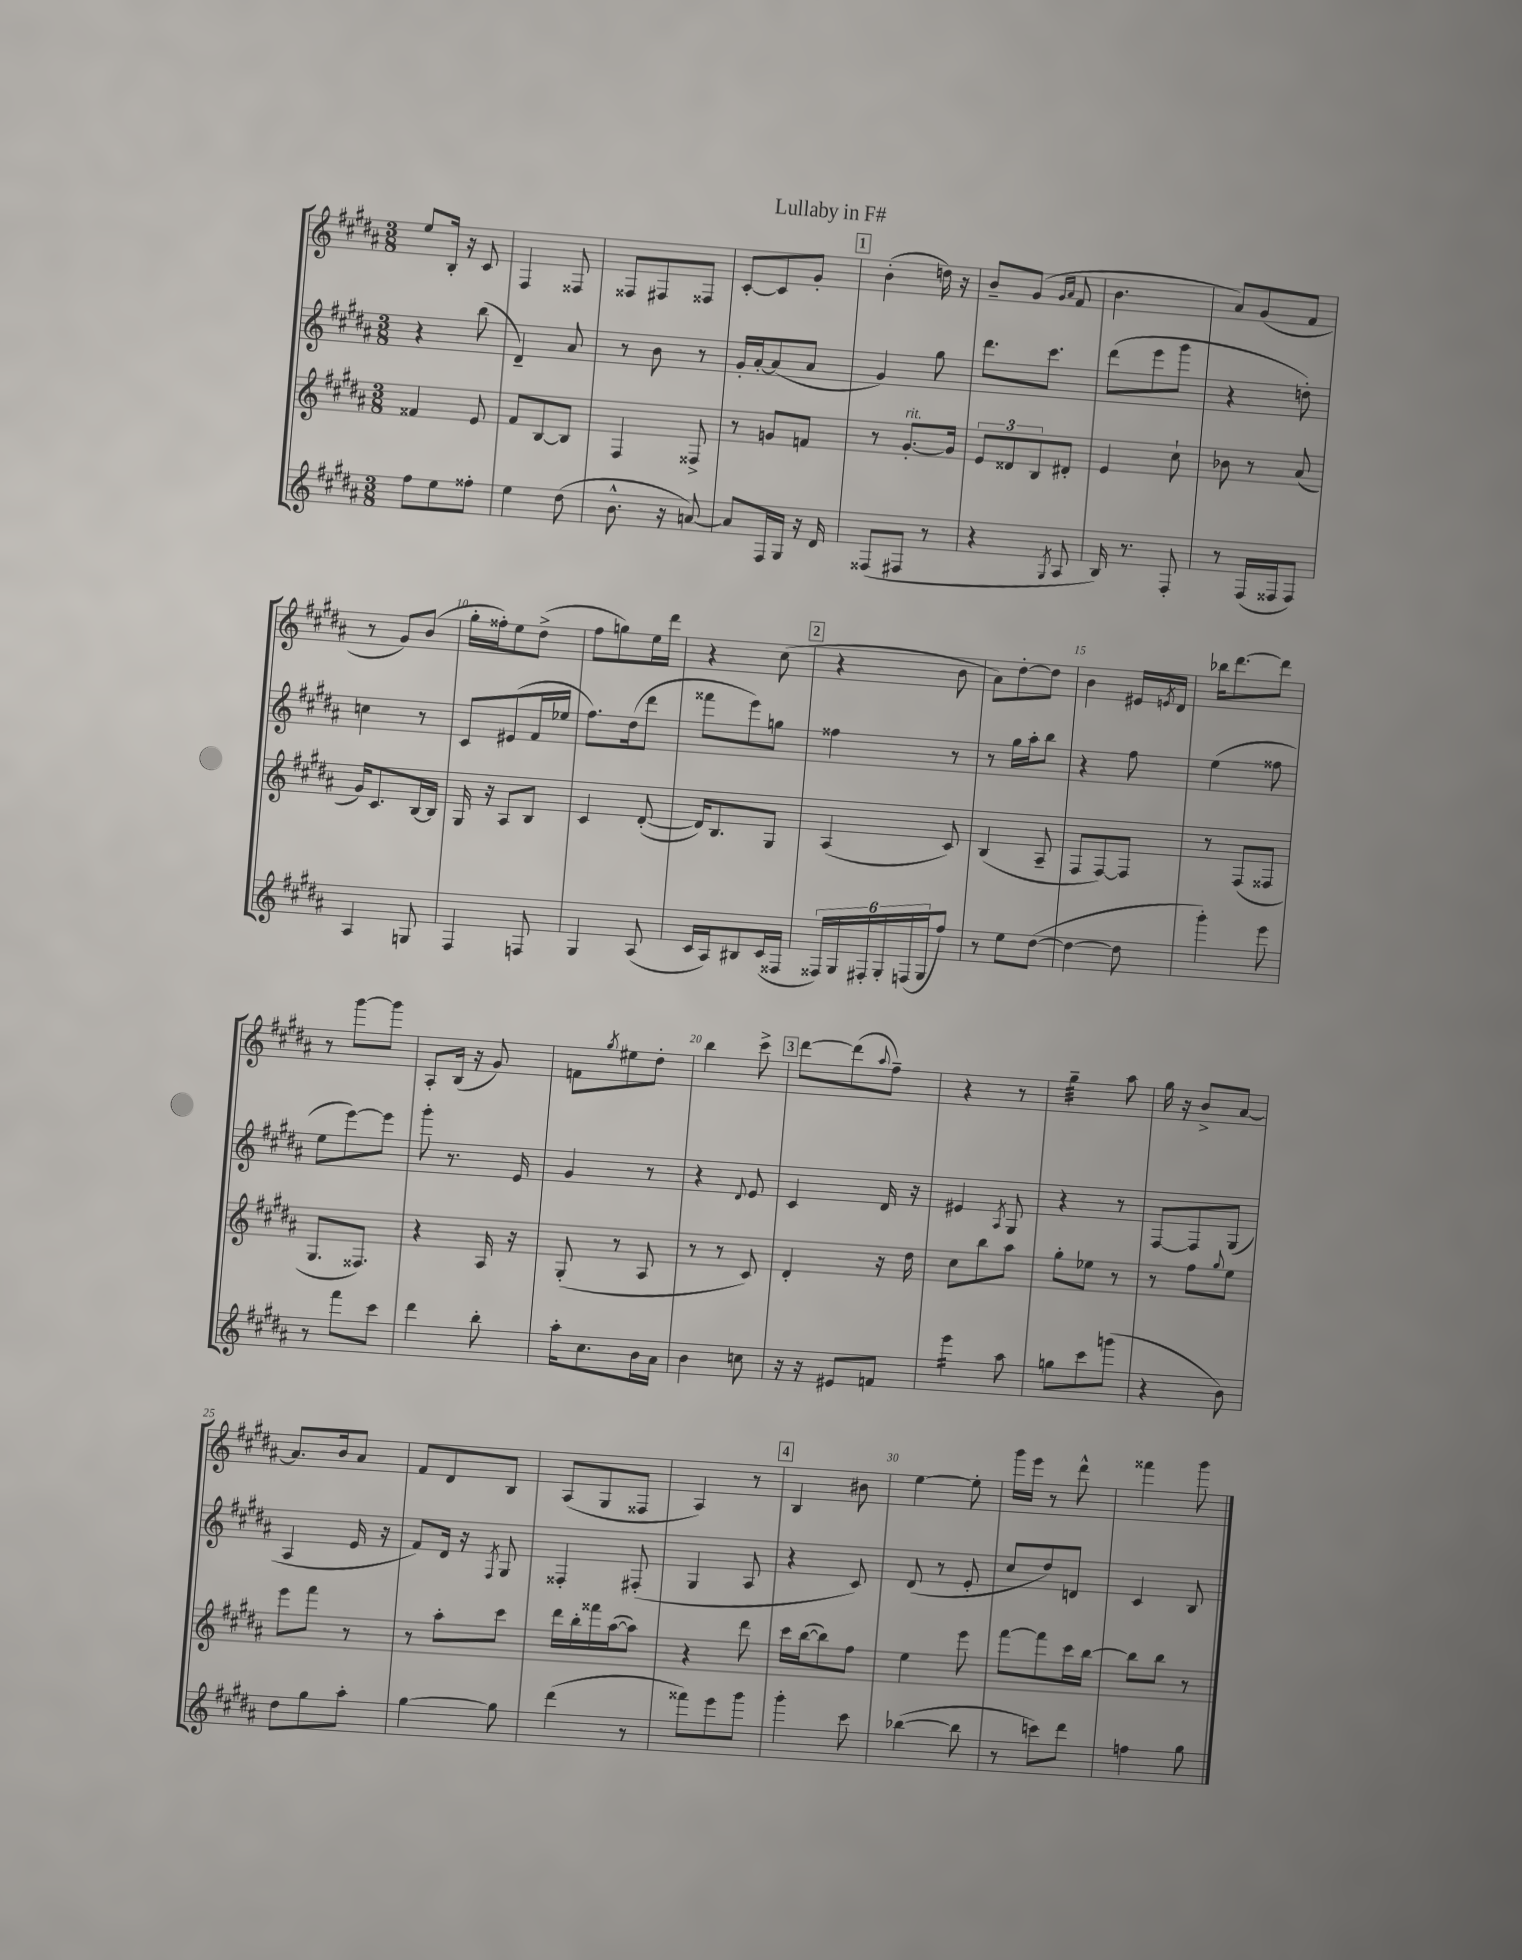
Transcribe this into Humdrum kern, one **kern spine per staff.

**kern	**kern	**kern	**kern
*staff4	*staff3	*staff2	*staff1
*clefG2	*clefG2	*clefG2	*clefG2
*k[f#c#g#d#a#]	*k[f#c#g#d#a#]	*k[f#c#g#d#a#]	*k[f#c#g#d#a#]
*M3/8	*M3/8	*M3/8	*M3/8
8ff#\L	4f##/	4r	8ee/L
8ee\	.	.	16B'/Jk
.	.	.	16r
8ff##'\J	8e/	(8bb\	8c#/
=	=	=	=
4ee\	8f#/L	4d#~/)	4F#/
.	[8B/	.	.
(8dd#\	8B/]J	8a#/	8F##/
=	=	=	=
8.b^^\	4F#/	8r	8F##/L
.	.	8b\	8F#/
16r	.	.	.
[8a/)	8F##^/	8r	8F##/J
=	=	=	=
8a/]L	8r	16g#'/LL	[8c#'/L
.	.	[16a#'/J	.
16F#/L	8g/L	(8a#/]	8c#/]
16G#/JJ	.	.	.
16r	8f/J	8a#/J	8g#'/J
16d#/	.	.	.
=	=	=	=
(8F##/L	8r	4g#/)	(4b'\
8F#/J	[8.g#'/L	.	.
8r	.	8gg#\	16dd\)
.	16g#/]Jk	.	16r
=	=	=	=
4r	12e/L	8.ddd#\L	8b~/L
.	12d##/	.	.
.	.	.	(8g#/J
.	12B/	.	.
.	.	8.ccc#\J	.
.	.	.	16qqg#/LL
8qG#/	.	.	16qqa#/JJ
8A#/	8d#'/J	.	8f#/
=	=	=	=
16B/)	4e/	(8ddd#\L	4.b\
8.r	.	.	.
.	.	8eee\	.
8F#'/	8cc#`\	8ggg#\J	.
=	=	=	=
8r	8b-\	4r	8a#/L)
(16F#/LL	8r	.	(8g#/
16F##/J	.	.	.
8F##/J)	(8a#/	8dd'\)	8f#/J
=	=	=	=
4A#/	16g#/LK)	4cc\	8r
.	8.c#/	.	.
.	.	.	8g#/L)
8G/	[16B/L	8r	(8b/J
.	16B/]JJ	.	.
=	=	=	=
4F#/	16G#/	8c#/L	16gg#'\LL
.	16r	.	16ff##'\J)
.	8A#/L	(8e#/	8ee\
8F/	8B/J	16f#/L	(8dd#^\J
.	.	16ee-/JJ	.
=	=	=	=
4G#/	4c#/	8.ff#\L)	8ff#\L
.	.	.	8gg\)
.	.	(16dd#\k	.
(8A#/	([8d#'/	8ddd#\J	16ee\L
.	.	.	16ddd#\JJ
=	=	=	=
16c#/LL	16d#/]LK)	8fff##\L	4r
16A#/J)	8.B/	.	.
8B#/	.	8eee\)	.
(16c#/L	8G#/J	8gg\J	(8cc#\
16F##/JJ	.	.	.
=	=	=	=
24F##/LL)	(4A#/	4ff##\	4r
24G#/	.	.	.
24F#'/	.	.	.
24G#'/	.	.	.
(24F/	.	.	.
24G#/J	.	.	.
8ff#/J)	8c#/)	8r	8b\
=	=	=	=
8r	(4B/	8r	8a#\L)
8ee\L	.	16gg#\LL	[8dd#'\
.	.	16aa#'\J	.
([8dd#\J	8A#~/	8bb\J	8dd#\]J
=	=	=	=
4dd#\_	8F#/L	4r	4b\
.	[8F#/)	.	.
8dd#\]	8F#/]J	8ff#\	16e#/LL
.	.	.	8qe/
.	.	.	16d#/JJ
=	=	=	=
4ggg#'\)	8r	(4ee\	16bb-\LK
.	.	.	[8.ddd#\
.	(8F#/L	.	.
8eee\	8F##/J	8ff##\	8ddd#\]J
=	=	=	=
8r	8.G#/L	8ee\L	8r
8fff#\L	.	[8eee\)	[8ggg#\L
.	8.F##/J)	.	.
8ccc#\J	.	8eee\]J	8ggg#\]J
=	=	=	=
4ddd#\	4r	8ggg#'\	8A#'/L
.	.	8.r	(16B/Jk
.	.	.	16r
8bb'\	16A#/	.	8g#/)
.	16r	16e/	.
=	=	=	=
16aa#'\LK	(8G#'/	4g#/	8f\L
8.cc#\	.	.	.
.	.	.	8qgg#/
.	8r	.	8ee#\
16b\L	8A#/	8r	8dd#'\J
16a#\JJ	.	.	.
=	=	=	=
4b\	8r	4r	4bb\
.	8r	.	.
.	.	8qqd#/	.
8cc\	8c#/)	8e/	8ccc#^\
=	=	=	=
16r	4d#'/	4c#/	[8ddd#\L
16r	.	.	.
8e#/L	.	.	(8ddd#\]
.	.	.	8qqaa#/
8f/J	16r	16d#/	8ff#~\J)
.	16dd#\	16r	.
=	=	=	=
4eee\	8cc#\L	4e#/	4r
.	8bb\	.	.
.	.	8qA#/	.
8aa#\	8aa#\J	8G#/	8r
=	=	=	=
8gg\L	8gg#'\L	4r	4gg#~\
8ccc#\	8ee-\J	.	.
(8ggg\J	8r	8r	8aa#\
=	=	=	=
4r	8r	[8F#/L	16gg#\
.	.	.	16r
.	8ff#\L	8F#/]	8b^/L
.	8qqgg#/	.	.
8b\)	8ee\J	(8G#/J	[8a#/J
=	=	=	=
8dd#\L	8eee\L	4A#/	8.a#/]L
8gg#\	8fff#\J	.	.
.	.	.	16b/k
8aa#'\J	8r	16e/	8a#/J
.	.	16r	.
=	=	=	=
[4gg#\	8r	8f#/L)	8f#/L
.	8aa#'\L	16d#/Jk	8d#/
.	.	16r	.
.	.	8qF#/	.
8gg#\]	8ccc#\J	8G#/	8B/J
=	=	=	=
(4ddd#\	16ddd#\LL	4F##'/	(8A#/L
.	16bb'\	.	.
.	16fff##\	.	8G#/
.	([16aa#\J	.	.
8r	8aa#\]J)	(8F#'/	8F##/J
=	=	=	=
8fff##\L)	4r	4G#/	4A#/)
8eee\	.	.	.
8ggg#\J	8ddd#\	8A#/	8r
=	=	=	=
4ggg#'\	16ccc#\LL	4r	4B/
.	([16bb\J	.	.
.	8bb\])	.	.
8ccc#\	8ff#\J	8c#/)	8b#\
=	=	=	=
([4bb-\	4ee\	(8d#/	[4ee\
.	.	8r	.
8bb-\]	8eee\	8e'/	8ee'\]
=	=	=	=
8r	[8fff#\L	8cc#/L	16ggg#\LL
.	.	.	16eee\JJ
8ccc\L)	8fff#\]	8dd#/)	8r
8ddd#\J	16ccc#\L	8d/J	8ddd#^^\
.	[16bb\JJ	.	.
=	=	=	=
4ff\	8bb\]L	4c#/	4fff##\
.	8bb\J	.	.
8gg#\	8r	8B/	8ggg#\
==	==	==	==
*-	*-	*-	*-
